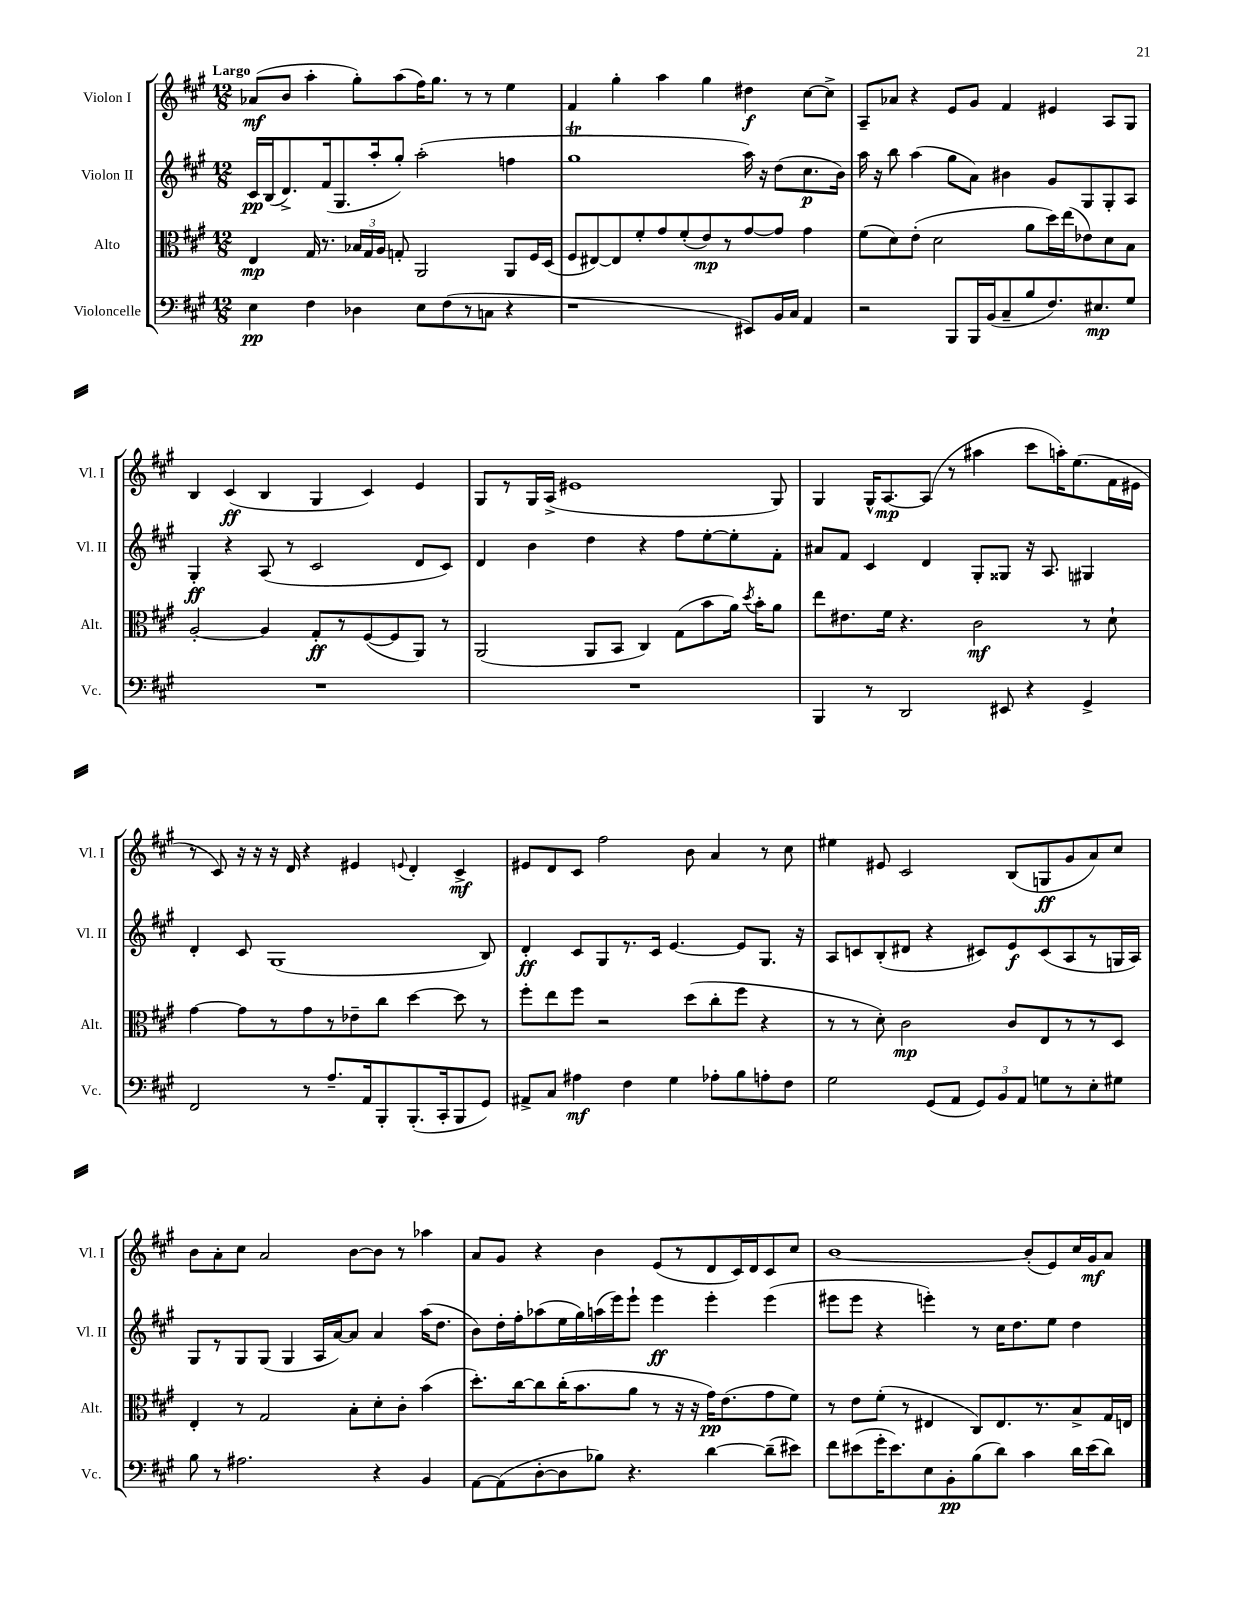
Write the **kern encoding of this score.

**kern	**kern	**kern	**kern
*staff4	*staff3	*staff2	*staff1
*clefF4	*clefC3	*clefG2	*clefG2
*k[f#c#g#]	*k[f#c#g#]	*k[f#c#g#]	*k[f#c#g#]
*M12/8	*M12/8	*M12/8	*M12/8
4E\	4E/	16c#/LL	(8a-/L
.	.	(16B/J	.
.	.	8.d^/)	8b/J
4F#\	16G#/	.	4aa'\
.	8.r	(16f#/k	.
.	.	8.G#/	.
4D-\	24B-/LL	.	8gg#'\L)
.	24G#/	.	.
.	.	16aa'/k	.
.	24A/JJ	.	.
.	8G'/	8gg#'/J)	(8aa\
8E\L	2AA/	(2aa'\	16ff#\K)
.	.	.	8.gg#\J
(8F#\	.	.	.
8r	.	.	8r
8C\J	.	.	8r
4r	8AA/L	4ff\	4ee\
.	16F#/L	.	.
.	(16D/JJ	.	.
=	=	=	=
1r	8F#/L	1gg#	4f#/
.	[8E#/)	.	.
.	8E#/]	.	4gg#'\
.	8f#'/	.	.
.	8g#/	.	4aa\
.	(8f#'/	.	.
.	8e/)	.	4gg#\
.	8r	.	.
8EE#/L)	[8g#/	16aa\)	4dd#\
.	.	16r	.
16BB/L	8g#/]J	(8dd\L	.
16C#/JJ	.	.	.
4AA/	4g#\	8.cc#\	[8cc#\L
.	.	.	8cc#^\]J
.	.	16b\Jk)	.
=	=	=	=
2r	(8f#\L	16aa\	8A~/L
.	.	16r	.
.	8d\)	8bb\	8a-/J
.	(8e'\J	(4aa\	4r
.	2d\	.	.
8BBB/L	.	8gg#\L	8e/L
16BBB/L	.	8a\J)	8g#/J
(16BB/J	.	.	.
8C#~/	.	4b#\	4f#/
8B/	8a\L	.	.
8.F#/)	16dd\L)	8g#/L	4e#/
.	(16ee\J	.	.
.	8e-\)	8G#/	.
8.E#/	.	.	.
.	8d\	8G#'/	8A/L
8G#/J	8B\J	8A/J	8G#/J
=	=	=	=
1.r	[2A'/	4G#'/	4B/
.	.	4r	(4c#/
.	4A/]	(8A/	4B/
.	.	8r	.
.	8G#'/L	2c#/	4G#/
.	8r	.	.
.	([8F#/	.	4c#/)
.	8F#/]	.	.
.	8AA/J)	8d/L	4e/
.	8r	8c#/J)	.
=	=	=	=
1.r	(2AA/	4d/	8G#/L
.	.	.	8r
.	.	4b\	16G#/L
.	.	.	(16A^/JJ
.	.	.	1e#
.	8AA/L	4dd\	.
.	8BB/J	.	.
.	4C#/)	4r	.
.	(8G#\L	8ff#\L	.
.	8b\	[8ee'\	.
.	16a\Jk)	8ee'\]	.
.	8qdd/	.	.
.	16b'\LK	.	.
.	8a\J	8f#'\J	8G#/)
=	=	=	=
4BBB/	8ee\L	8a#/L	4G#/
.	8.e#\	8f#/J	.
8r	.	4c#/	16G#^^/LK
.	16f#\Jk	.	[8.A/
2DD/	4.r	.	.
.	.	4d/	(8A/]J
.	.	.	8r
.	2c#\	8G#'/L	4aa#\
8EE#/	.	8G##/J	.
4r	.	16r	8ccc#\L
.	.	8.A/	.
.	.	.	16aa'\K)
.	.	.	(8.ee\
4GG#^/	8r	4G#/	.
.	8d`\	.	16f#\L
.	.	.	16e#\JJ
=	=	=	=
2FF#/	[4g#\	4d'/	8r
.	.	.	8c#/)
.	8g#\]L	8c#/	16r
.	.	.	16r
.	8r	(1G#	16r
.	.	.	16d/
8r	8g#\	.	4r
8.A~/L	8r	.	.
.	8e-~\	.	4e#/
16AA/k	.	.	.
8BBB'/	8cc#\J	.	.
.	.	.	8qqe/
(8.BBB'/	[4dd\	.	4d'/
16CC#'/k	.	.	.
8BBB/	8dd\]	.	4c#^/
8GG#/J)	8r	8B/)	.
=	=	=	=
8AA#^/L	8ff#'\L	4d'/	8e#/L
8C#/J	8ee\	.	8d/
4A#\	8ff#\J	8c#/L	8c#/J
.	2r	8G#/	2ff#\
4F#\	.	8.r	.
.	.	16c#/Jk	.
4G#\	.	[4.e/	.
.	(8dd\L	.	8b\
8A-'\L	8cc#'\	.	4a/
8B\	8ff#\J	8e/]L	.
8A'\	4r	8.G#/J	8r
8F#\J	.	.	8cc#\
.	.	16r	.
=	=	=	=
2G#\	8r	8A/L	4ee#\
.	8r	8c/	.
.	8d'\)	(8B'/	8e#/
.	2c#\	8d#/J	2c#/
(8GG#/L	.	4r	.
8AA/J	.	.	.
12GG#/L)	.	8c#/L)	.
12BB/	.	.	.
.	8c#/L	8e/	(8B/L
12AA/J	.	.	.
8G\L	8E/	(8c#/	8G/
8r	8r	8A/	8g#/
8E'\	8r	8r	8a/)
8G#\J	8D/J	16G/L	8cc#/J
.	.	16A/JJ)	.
=	=	=	=
8B\	4E'/	8G#/L	8b\L
8r	.	8r	8a'\
2.A#\	8r	8G#/	8cc#\J
.	2G#/	(8G#/J	2a/
.	.	4G#/	.
.	.	16A/LL	.
.	.	[16a/J)	.
.	8B'\L	8a/]J	[8b\L
4r	8d'\	4a/	8b\]J
.	8c#'\J	.	8r
4BB/	(4b\	(16aa\LK	4aa-\
.	.	8.dd\J	.
=	=	=	=
[8AA\L	8.dd'\L)	8b\L)	8a/L
(8AA\]	.	16dd'\L	8g#/J
.	[16cc#\k	16ff#'\J	.
[8D'\	8cc#\]	(8aa-\	4r
8D\]	(16cc#'\K	16ee\L	.
.	8.b\	16gg#\)	.
8B-\J)	.	(16aa\	4b\
.	.	16eee\J)	.
4.r	8a\J	8eee`\J	.
.	8r	4eee\	(8e/L
.	16r	.	8r
.	16r	.	.
[4d\	16g#\LK)	4eee'\	8d/
.	(8.e\	.	.
.	.	.	16c#/L)
.	.	.	16d/J
(8d~\]L	8g#\	(4eee\	8c#/
8e#\J)	8f#\J)	.	8cc#/J
=	=	=	=
8f#\L	8r	8eee#\L	[1b
(8e#\	8e\L	8eee#\J	.
16g#'\K	(8f#'\J	4r	.
8.e#\)	.	.	.
.	8r	.	.
8E\	4E#/	4eee'\)	.
8BB'\	.	.	.
(8B\	8C#/L)	8r	.
8d\J)	8.E#/	16cc#\LK	.
.	.	8.dd\	.
4c#\	.	.	(8b'/]L
.	8.r	.	.
.	.	8ee\J	8e/)
16d\LL	8B^/	4dd\	16cc#/L
(16e#\J	.	.	16g#/J
8d\J)	16G#/L	.	8a/J
.	16E/JJ	.	.
==	==	==	==
*-	*-	*-	*-
